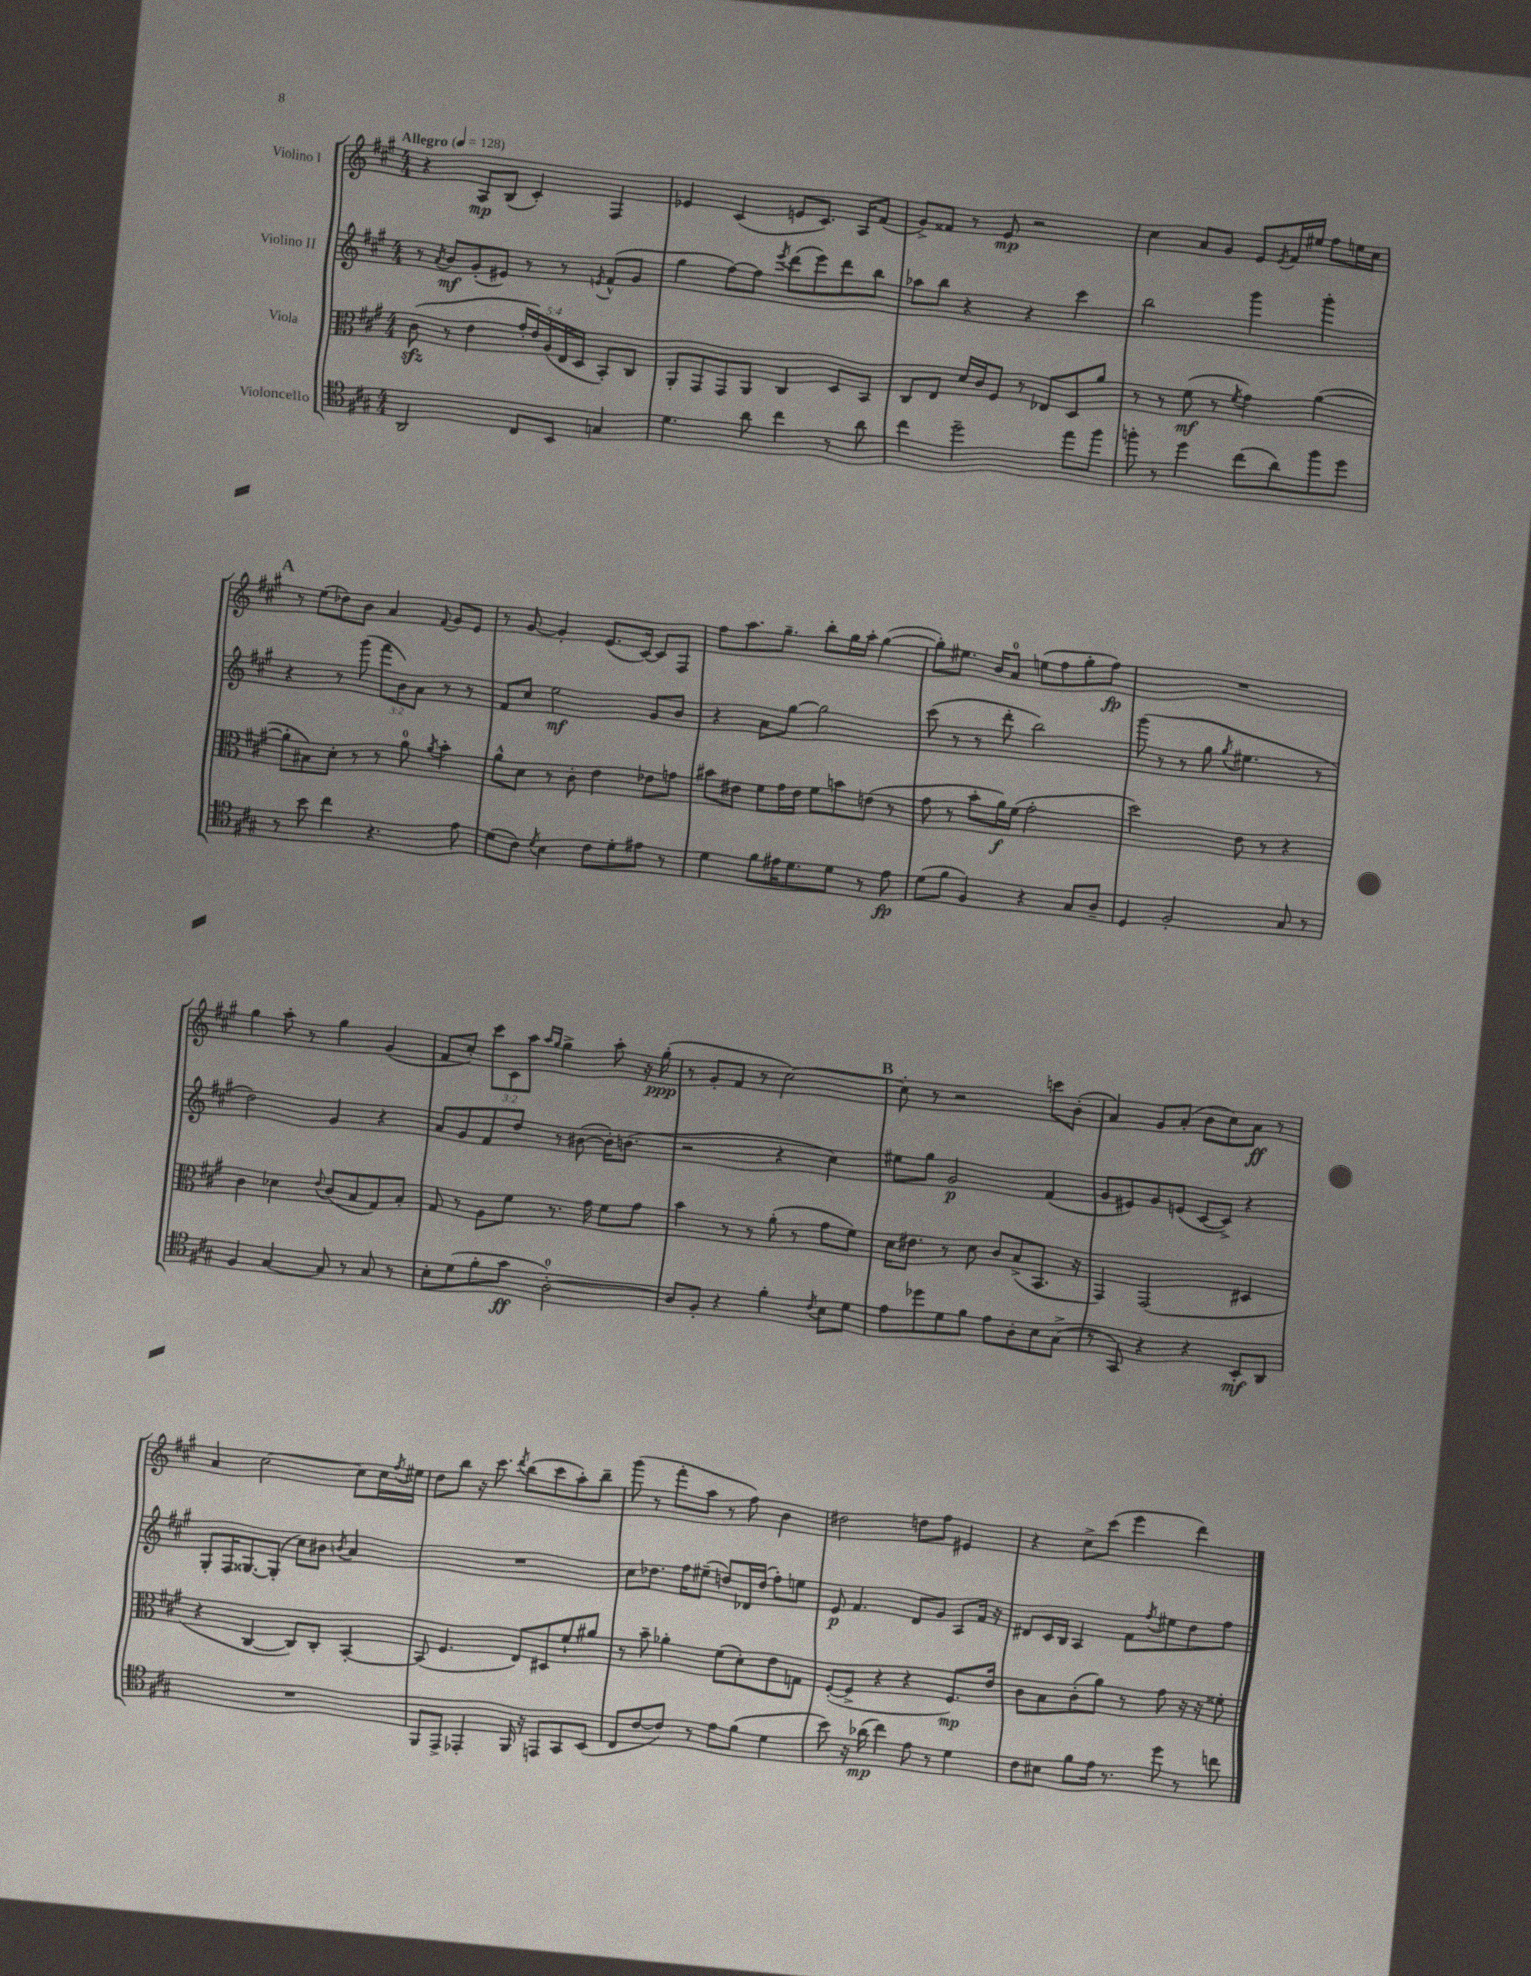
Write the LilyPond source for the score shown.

<<
\new StaffGroup <<
\new Staff = "s0" \with { instrumentName = "Violino I" } {
    \clef treble \key a \major \numericTimeSignature \time 4/4 \override Staff.TupletNumber.text = #tuplet-number::calc-fraction-text \tempo "Allegro" 4 = 128
    r4 a8\mp b8( cis'4-.) fis4 |
    ees'4 cis'4( e'8 cis'8.) a16 fis'8( |
    gis'8->) fisis'8 r8 e'8\mp r2 |
    cis''4 a'8 gis'8 e'8 \acciaccatura { e'8 } fis'16 eis''16 fis''8 e''16 cis''16 |
    \mark \markup { \bold "A" } r8 e''8( des''8) b'8 a'4 \appoggiatura { fis'8 } gis'8 e'8 |
    r8 gis'8~ gis'4-. e'8.( cis'16~) cis'8 fis8 |
    fis''8 a''8. gis''8.-- b''8-. gis''16 a''16-. gis''4~( |
    gis''8-.) eis''8. b'16 a'8-0 e''8( fis''8 gis''8-. fis''8\fp) |
    R1 |
    gis''4 a''8-. r8 gis''4 gis'4( |
    fis'8 cis''8-.) \tuplet 3/2 { cis'''8 cis'8 a''8 } \grace { a''16 gis''16 } gis''4-> a''8-. r16 gis''16-.\ppp( |
    r8 gis'8-. fis'8 r8 cis''2~) |
    \mark \markup { \bold "B" } cis''8-. r8 r2 c'''8 b'8-.( |
    a'4) gis'8 a'8-.( b'8 cis''8) a'8\ff r8 |
    a'4 cis''2~ cis''8 cis''16 \acciaccatura { fis''8 } eis''16 |
    d''8 b''8 r16 cis'''8. \acciaccatura { d'''8 } b''8( cis'''8 a''8-.) b''8-- |
    gis'''8( r8 fis'''8-. a''8 r8 fis''8) b'4 |
    dis''2 d''8 fis''8 eis'4 |
    r4 cis''8-> cis'''8( e'''4 d'''4) \bar "|." |
}
\new Staff = "s1" \with { instrumentName = "Violino II" } {
    \clef treble \key a \major \numericTimeSignature \time 4/4 \override Staff.TupletNumber.text = #tuplet-number::calc-fraction-text
    r8 \acciaccatura { a'8 } b'8\mf gis'8-.( eis'8) r8 r8 \acciaccatura { e'8 } fis'8-^( gis'8 |
    gis''4 fis''8~) fis''8 \acciaccatura { e'''8 } d'''8( e'''8) d'''8 b''8 |
    aes''8 b''8 r4 r4 cis'''4 |
    b''2 gis'''4 gis'''4-. |
    \mark \markup { \bold "A" } r4 r8 gis'''8( \tuplet 3/2 { fis'''8 b'8) a'8 } r8 r8 |
    fis'8 cis''8 e''2\mf gis'8 b'8 |
    r4 a'8 gis''8~ gis''2 |
    cis'''8( r8 r8 d'''8-. b''2) |
    gis'''8( r8 r8 gis''8 \acciaccatura { gis''8 } eis''4. r8 |
    d''2) gis'4 r4 |
    a'8 gis'8 fis'8 d''8 r8 bis'8~( bis'16-.) b'8.( |
    r2 r4 cis''4) |
    \mark \markup { \bold "B" } eis''8 gis''8 gis'2\p fis'4( |
    gis'8 eis'8) gis'8 e'8( cis'8~ cis'8->) r4 |
    gis8-. fis16 gisis8.~ gisis8-.( cis''8) bis'8 \acciaccatura { b'8 } a'4 |
    R1 |
    cis''8 des''8. fis''16 eis''8--( d''8) des'16 d''16( fis''8-.) e''8 |
    e'8\p fis'4. d'8 gis'8 a8 fis'16 r16 |
    dis'8 cis'16 b16 a4 fis'8 \acciaccatura { fis''8 } eis''8 d''8 fis''8 \bar "|." |
}
\new Staff = "s2" \with { instrumentName = "Viola" } {
    \clef alto \key a \major \numericTimeSignature \time 4/4 \override Staff.TupletNumber.text = #tuplet-number::calc-fraction-text
    cis'8\sfz( r8 e'4 \tuplet 5/4 { gis'16-. e'16) a16( e16 d16 } b,8-.) cis8 |
    a,8-. gis,8 gis,8 a,8 cis4 d8 b,8 |
    cis8 e8 d'16 cis'16 fis8 r8 ees8 d8 a'8 |
    r8 r8 fis'8\mf( r8 \acciaccatura { fis'8 } gis'4) a'4~( |
    \mark \markup { \bold "A" } a'8-. bis8) d'8-. r8 r8 a'8-0 \acciaccatura { a'8 } b'4-. |
    a'8-^ d'8 r8 cis'8-. e'4 ees'8 g'8 |
    bis'8 eis'8 fis'8 gis'16 eis'16 fis'8 b'8 e'8( r8 |
    gis'8 r8 b'8-. a'16\f) fis'16( gis'2-. |
    d''2) e'8 r8 r4 |
    cis'4 des'4 \appoggiatura { e'8 } cis'8( b8 gis8) b8-. |
    gis8 r8 a8 fis'8 r8. gis'16 fis'8 gis'8 |
    b'4 r8 r8 a'8-.( r8 gis'8 fis'8) |
    \mark \markup { \bold "B" } d'16 eis'8. r8 d'8 cis'8 b8->( b,8. r16 |
    gis,4) gis,2( dis4 |
    r4 cis4~ cis8) cis8-. b,4~-. |
    b,8( fis4. e8) dis8 fis'8-! ais'8 |
    r8 b'8-- aes'4-. fis'8( d'8-.) e'8 g8 |
    fis8~-.( fis8-> r4 r4 fis8.\mp) e'16 |
    cis'8 b8 cis'8-.( a'8) r8 gis'8 r16 r16 fisis'8-. \bar "|." |
}
\new Staff = "s3" \with { instrumentName = "Violoncello" } {
    \clef tenor \key a \major \numericTimeSignature \time 4/4
    a,2 cis8 b,8 g4 |
    d'4. a'8 cis''4 r8 a'8 |
    cis''4 d''2-- e''8 fis''8 |
    f''8-. r8 d''4 cis''8( a'8) f''8 d''8 |
    \mark \markup { \bold "A" } r8 b'8 cis''4 r4. e'8 |
    d'8( cis'8) \acciaccatura { d'8 } b4 cis'8 d'8-. eis'8 r8 |
    d'4 fis'8 eis'16 d'8. d'8 r8 eis'8\fp |
    d'8( fis'8 fis4) r4 gis8 a8-- |
    d4 fis2-. gis8 r8 |
    fis4 gis4~ gis8 r8 gis8 r8 |
    b8-. d'8( fis'8-. gis'8\ff a2-0~-.) |
    a8 fis8-. r4 fis'4-. \acciaccatura { cis'8 } b8 d'8 |
    \mark \markup { \bold "B" } e'8 des''8 d'8 fis'8 e'8 a8-. b8 gis8->( |
    r8 gis,8) r4 r4 b,8-.\mf a,8 |
    R1 |
    fis,8 e,8-> ees,4-. fis,16 r16 e,8 gis,8 b,8( |
    cis8 cis'8~ cis'8) r8 e'8 fis'8( d'4 |
    b'8) r16 aes'16\mp( cis''4) e'8 r8 d'4 |
    cis'8 bis8 fis'8 e'16 r8. d''8 r8 c''8 \bar "|." |
}
>>
>>
\layout { \context { \Score \remove "Bar_number_engraver" } }
